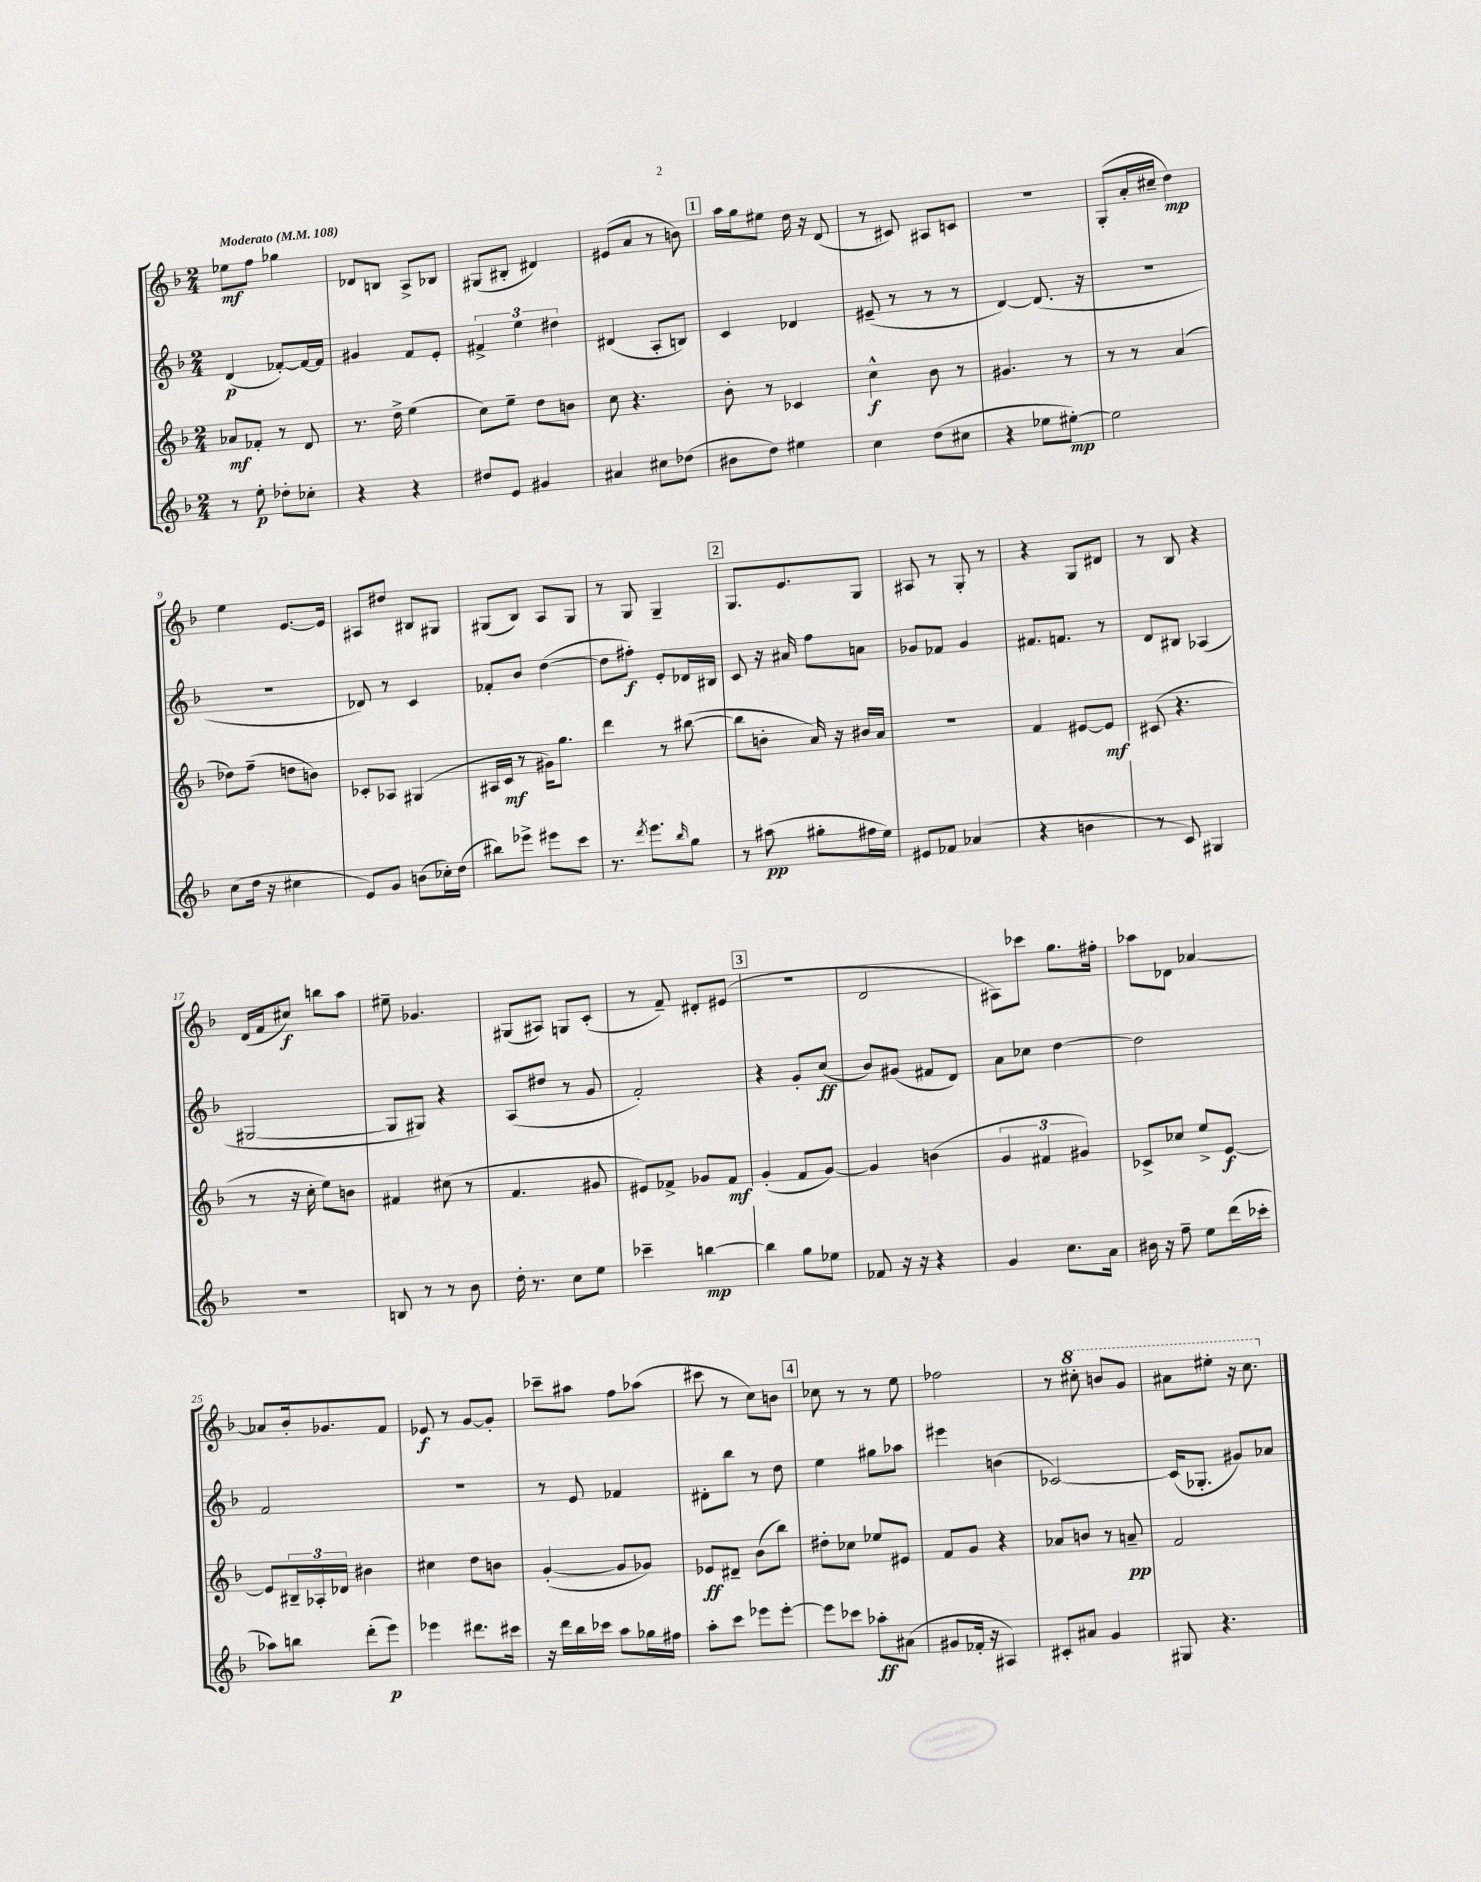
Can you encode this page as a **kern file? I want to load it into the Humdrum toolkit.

**kern	**kern	**kern	**kern
*staff4	*staff3	*staff2	*staff1
*clefG2	*clefG2	*clefG2	*clefG2
*k[b-]	*k[b-]	*k[b-]	*k[b-]
*M2/4	*M2/4	*M2/4	*M2/4
*MM108	*MM108	*MM108	*MM108
8r	8a-/L	(4d/	8ee-\L
8ee'\	8f-'/J	.	8ff\J
8dd-'\L	8r	[8f-'/L)	4gg-\
8cc-'\J	8d/	16f-/_L	.
.	.	16f-/]JJ	.
=	=	=	=
4r	8.r	4g#/	8d-/L
.	.	.	8B/J
.	16dd^\	.	.
4r	(4ee\	8f/L	8A^/L
.	.	8e'/J	8B-/J
=	=	=	=
8dd#/L	8cc\L)	6f#^/	(8G#/L
8e/J	8ee~\J	.	8B#'/J
.	.	6ee\	.
4g#/	8dd\L	.	4d#/)
.	.	6dd#\	.
.	8b\J	.	.
=	=	=	=
4a#/	8cc\	(4d#/	(8e#/L
.	4.r	.	8a/J
8cc#\L	.	8A'/L	8r
(8dd-\J	.	8B/J)	8b\)
=	=	=	=
8b#\L	8b-'\	4c/	16aa\LL
.	.	.	16gg\J
8dd\J)	8r	.	8ee#\J
4ee#\	4c-/	4d-/	16dd\
.	.	.	16r
.	.	.	(8d/
=	=	=	=
4cc\	4cc^^\	(8e#~/	8r
.	.	8r	8c#/)
(8dd\L	8b-\	8r	8A#/L
8cc#\J	8r	8r	8c/J
=	=	=	=
4r	4.g#/	[4d/)	2r
8ee-\L	.	(8.d/]	.
[8ee#'\J)	8r	.	.
.	.	16r	.
=	=	=	=
2ee#\]	8r	2r	(8G'/L
.	8r	.	16a'/L
.	.	.	16cc#~/JJ
.	(4a/	.	4dd\)
=	=	=	=
(8cc\L	8dd-\L)	2r	4ee\
16dd\Jk	(8ff~\J	.	.
16r	.	.	.
4cc#\	8dd\L	.	[8.e/L
.	8b\J)	.	.
.	.	.	16e/]Jk
=	=	=	=
8e/L)	8c-'/L	8d-/)	8A#/L
8g/J	8A-/J	8r	8dd#/J
(8b\L	(4G#/	4c/	8B#/L
16cc-'\L)	.	.	8G#/J
(16dd\JJ	.	.	.
=	=	=	=
8bb#\L)	16A#/LL	8f-'/L	(8G#/L
.	16c/JJ	.	.
8eee-^\J	8r	8b-/J	8B-/J)
8eee#\L	16g#\LK)	([4dd\	8A/L
.	8.gg\J	.	.
8ccc\J	.	.	8G#/J
=	=	=	=
8.r	4ddd\	8dd\]L	8r
.	.	8ff#'\J)	8G/
8qddd/	.	.	.
8.eee\L	.	.	.
.	8r	8e'/L	4G~/
16qqbb-/	.	.	.
8gg\J	([8bb#\	16d-/L	.
.	.	16B#/JJ	.
=	=	=	=
8r	8bb#\]L	8c/	8.G/L
(8aa#\	8b'\J	16r	.
.	.	16a#/	8.e/
8gg#'\L	16a/)	8ff\L	.
.	16r	.	.
16ff#\L	16b#/LL	8a\J	8G/J
16ee\JJ)	16a/JJ	.	.
=	=	=	=
8e#/L	2r	8g-/L	8A#/
8f-/J	.	8f-/J	8r
(4a-/	.	4g-/	8G'/
.	.	.	8r
=	=	=	=
4r	4f/	8.f#/L	4r
.	.	8.f/J	.
4b\	[8e#/L	.	8G/L
.	8e#/]J	8r	8d#/J
=	=	=	=
8r	(8c#/	8d/L	8r
8c/)	4.r	8B#/J	8B-/
4G#/	.	(4A-/	4r
=	=	=	=
2r	8r	[2G#/	(16d/LL
.	.	.	16f/J
.	16r	.	8cc#/J)
.	16cc'\	.	.
.	8ee\L)	.	8bb\L
.	8b\J	.	8aa\J
=	=	=	=
8B/	4f#/	8G#/]L	8ee#~\
8r	.	8G#/J)	4.g-/
8r	(8cc#\	4r	.
8b-\	8r	.	.
=	=	=	=
16dd'\	4.f/	(8A/L	(8G#/L
8.r	.	.	.
.	.	8dd#/J	8A#/J)
8cc\L	.	8r	8G/L
8ee\J	8g#/	8g/	(8c'/J
=	=	=	=
4ccc-~\	8e#/L)	2f'/)	8r
.	8f-^/J	.	8f~/)
[4bb\	8g-/L	.	8d#'/L
.	8f-/J	.	(8e#/J
=	=	=	=
4bb\]	(4g'/	4r	2r
8gg\L	8f/L	8g'/L	.
8ee-\J	[8g/J)	(8cc/J	.
=	=	=	=
8f-/	4g/]	8b-/L)	2d/
16r	.	(8g#/J	.
16r	.	.	.
4r	(4b\	8f#/L	.
.	.	8d/J)	.
=	=	=	=
4g/	6g/	8a\L	8A#\L)
.	.	8cc-\J	8ccc-\J
.	6f#/	.	.
8.cc\L	.	[4dd\	8.gg\L
.	6g#/)	.	.
16a\Jk	.	.	16ff#'\Jk
=	=	=	=
16b#\	8c-^/L	2dd\]	8aa-\L
16r	.	.	.
8ff~\	8cc-/J	.	8d-\J
8ee\L	8ee^/L	.	[4a-/
(16ddd\L	[8e/J	.	.
16ccc-'\JJ	.	.	.
=	=	=	=
8aa-\L)	8e/]L	2f/	8a-/]L
8bb\J	24B#~/L	.	16b-'/k
.	24A-'/	.	.
.	.	.	8.g-/
.	24d-/JJ	.	.
(8ddd'\L	4b#\	.	.
8eee\J)	.	.	8f/J
=	=	=	=
4eee-\	4cc#\	2r	8e-/
.	.	.	8r
8.ddd#\L	8dd\L	.	[8g/L
.	8b\J	.	8g'/]J
16ccc#\Jk	.	.	.
=	=	=	=
16r	([4g'/	8r	8ccc-~\L
16ddd\LL	.	.	.
16bb-\	.	8e/	8aa#\J
16ccc-\JJ	.	.	.
8aa\L	8g/]L	4f-/	8ff\L
16gg-\L	8g-/J)	.	(8aa-\J
16ff#\JJ	.	.	.
=	=	=	=
8aa'\L	8e-/L	8d#'\L	8ccc#\
8ccc\J	8d#~/J	8bb-\J	8r
8eee-\L	(8b-\L	8r	8cc\L)
[8eee-'\J	8bb-\J)	8dd\	8b\J
=	=	=	=
8eee-\]L	8dd#'\L	4ee\	8cc-\
8ccc-\J	8cc-\J	.	8r
8aa-'\L	8ee-/L	8gg#\L	8r
(8a#\J	8e#/J	8aa-\J	8ee\
=	=	=	=
8g#/L	8f/L	4eee#\	2ff-\
16f-'/Jk	8g/J	.	.
16r	.	.	.
4A#/)	4r	(4b\	.
=	=	=	=
8c#'/L	8a-/L	[2c-/)	8r
8a#/J	8b/J	.	8ccc#'\
4g/	8r	.	8bb/L
.	8a~/	.	8gg/J
=	=	=	=
8G#/	2f/	(16c-/]LK	8aa#\L
.	.	8.G-'/J	.
4.r	.	.	8eee#'\J
.	.	8g#/L)	16r
.	.	.	8.ccc\
.	.	8a-/J	.
==	==	==	==
*-	*-	*-	*-
